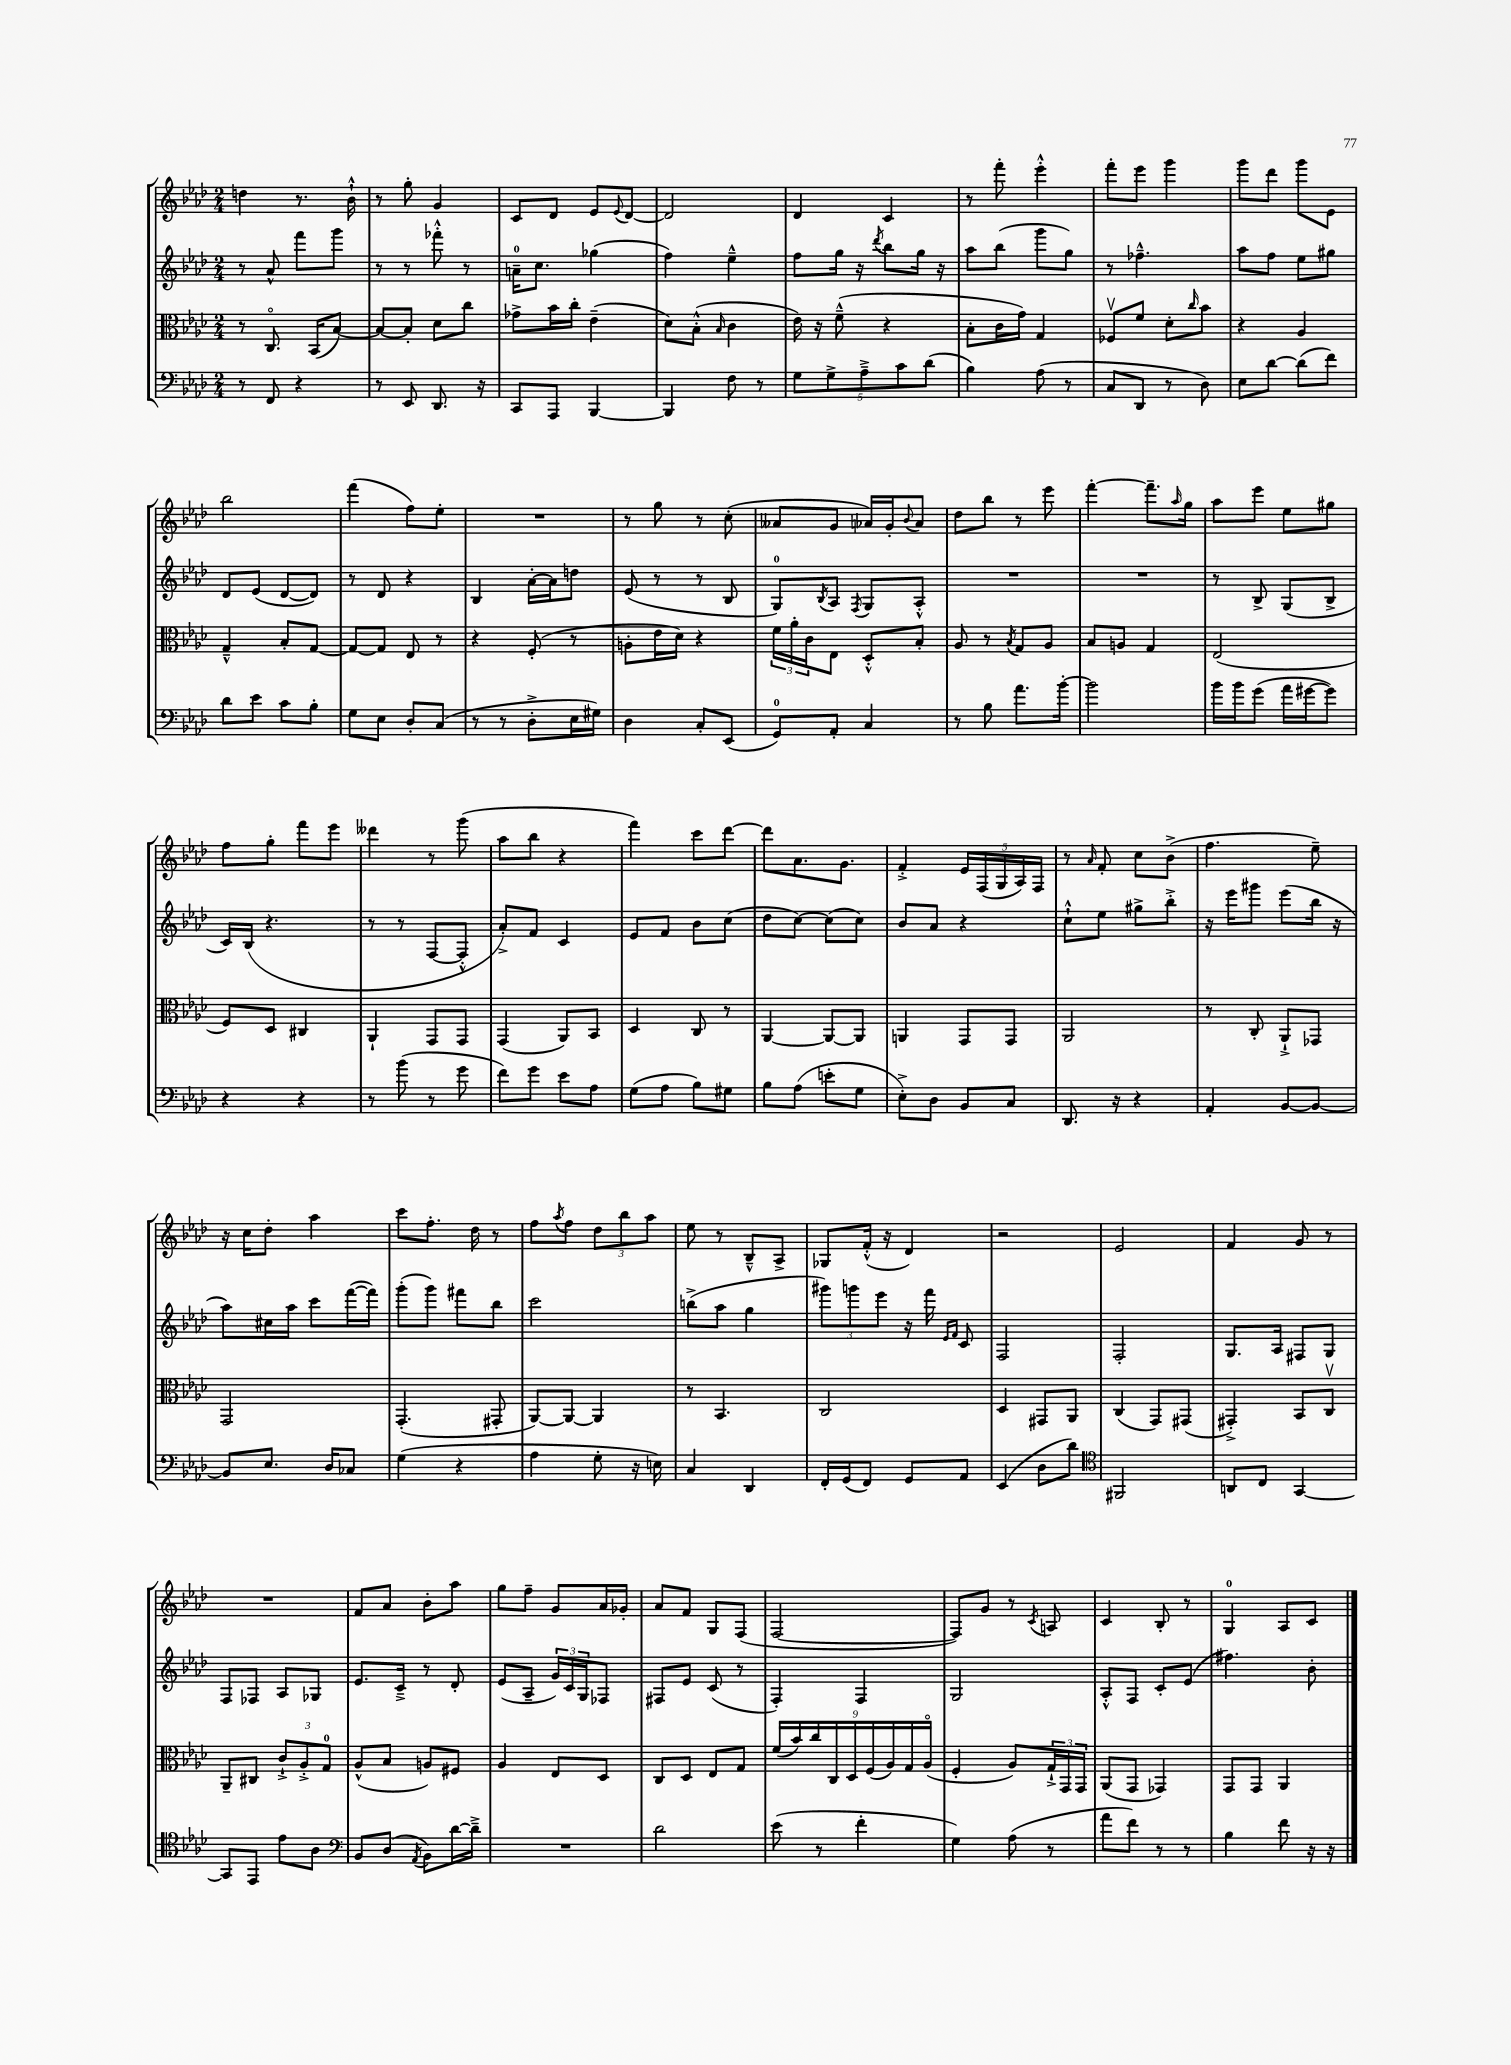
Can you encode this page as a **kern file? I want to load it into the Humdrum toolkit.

**kern	**kern	**kern	**kern
*part4	*part3	*part2	*part1
*staff4	*staff3	*staff2	*staff1
*clefF4	*clefC3	*clefG2	*clefG2
*k[b-e-a-d-]	*k[b-e-a-d-]	*k[b-e-a-d-]	*k[b-e-a-d-]
*M2/4	*M2/4	*M2/4	*M2/4
=2	=2	=2	=2
8r	8r	8r	4ddn\
8FF/	8.C/	8a-^^/	.
4r	.	8fff\L	8.r
.	(16BB-/KL	.	.
.	[8B-/J)	8ggg\J	.
.	.	.	16b-`^^\
=3	=3	=3	=3
8r	8B-/L_	8r	8r
8EE-/	8B-'/J]	8r	8gg'\
8.DD-/	8d-\L	8fff-X'^^\	4g/
.	8cc\J	8r	.
16r	.	.	.
=4	=4	=4	=4
8CC/L	8g-X^\L	16an~\KL	8c/L
.	.	8.cc\J	.
8AAA-/J	16b-\L	.	8d-/J
.	16cc'\JJ	.	.
[4BBB-/	(4e-~\	(4gg-X\	8e-/L
.	.	.	8qqe-/
.	.	.	[8d-/J
=5	=5	=5	=5
4BBB-/]	8d-\L)	4ff\)	2d-/]
.	(8B-'^^\J	.	.
.	16qqB-/	.	.
8F\	4c\	4ee-~^^\	.
8r	.	.	.
=6	=6	=6	=6
10G\L	16e-\)	8ff\L	4d-/
.	16r	.	.
10G^\	.	.	.
.	(8f~^^\	16gg\Jk	.
.	.	16r	.
10A-~^\	.	.	.
.	.	8qddd-/	.
.	4r	8bb-\L	4c/
10c\	.	.	.
.	.	16gg\Jk	.
(10d-\J	.	.	.
.	.	16r	.
=7	=7	=7	=7
4B-\)	8B-'\L	8aa-\L	8r
.	16c\L	(8bb-\J	8fff'\
.	16g\JJ)	.	.
(8A-\	4G/	8ggg\L	4eee-'^^\
8r	.	8gg\J)	.
=8	=8	=8	=8
8C/L	8F-Xv/L	8r	8fff'\L
8DD-/J	8f/J	4.ff-X~^^\	8eee-\J
8r	8d-'\L	.	4ggg\
.	16qqcc/	.	.
8D-\)	8b-\J	.	.
=9	=9	=9	=9
8E-\L	4r	8aa-\L	8ggg\L
[8d-\J	.	8ff\J	8ddd-\J
(8d-\L]	4A-/	8ee-\L	8ggg\L
8f\J)	.	8gg#X\J	8e-\J
!!LO:LB:g=z
=10	=10	=10	=10
8d-\L	4G~^^/	8d-/L	2bb-\
8e-\J	.	(8e-/J	.
8c\L	8B-'/L	[8d-/L	.
8B-'\J	[8G/J	8d-/J])	.
=11	=11	=11	=11
8G\L	8G/L_	8r	(4fff\
8E-\J	8G/J]	8d-/	.
8D-'/L	8E-/	4r	8ff\L)
(8C/J	8r	.	8ee-'\J
=12	=12	=12	=12
8r	4r	4B-/	2r
8r	.	.	.
8D-'^\L	(8F'/	[16a-'\LL	.
.	.	16a-\J]	.
16E-\L	8r	8ddn\J	.
16G#X\JJ)	.	.	.
=13	=13	=13	=13
4D-\	8An'\L	(8e-/	8r
.	16e-\L	8r	8gg\
.	16d-\JJ)	.	.
8C'/L	4r	8r	8r
(8EE-/J	.	8B-/	(8cc'\
=14	=14	=14	=14
8GG/L)	24f\LL	8G/L)	8a--X/L
.	24a-'\	.	.
.	24c\J	.	.
.	.	8qB-/	.
8AA-'/J	8E-\J	8A-/J	8g/J
.	.	8qF/	.
4C/	8D-'^^/L	8G/L	16a-X/LL)
.	.	.	16g'/J
.	.	.	8qqb-/
.	8B-'/J	8A-'^^/J	8a-/J
=15	=15	=15	=15
8r	8A-/	2r	8dd-\L
8B-\	8r	.	8bb-\J
.	8qB-/	.	.
8.a-\L	8G/L	.	8r
.	8A-/J	.	8eee-\
[16b-'\Jk	.	.	.
=16	=16	=16	=16
2b-\]	8B-/L	2r	[4fff'\
.	8An/J	.	.
.	4G/	.	8.fff~\L]
.	.	.	16qqaa-/
.	.	.	16gg\Jk
=17	=17	=17	=17
16b-\LL	(2E-/	8r	8aa-\L
16b-\J	.	.	.
(8g\J	.	8B-^/	8eee-\J
16a-\LL	.	(8G/L	8ee-\L
[16g#X\J	.	.	.
8g#\J])	.	8B-^/J	8gg#X\J
!!LO:LB:g=z
=18	=18	=18	=18
4r	8F/L)	16c/LL)	8ff\L
.	.	(16B-/JJ	.
.	8D-/J	4.r	8gg'\J
4r	4C#X/	.	8fff\L
.	.	.	8eee-\J
=19	=19	=19	=19
8r	4AA-`/	8r	4ddd--X\
(8b-\	.	8r	.
8r	8GG/L	[8F/L	8r
8g\	8GG/J	8F'^^/J]	(8ggg\
=20	=20	=20	=20
8f\L)	(4GG/	8a-'^/L)	8aa-\L
8g\J	.	8f/J	8bb-\J
8e-\L	8AA-/L)	4c/	4r
8A-\J	8BB-/J	.	.
=21	=21	=21	=21
(8G\L	4D-/	8e-/L	4fff\)
8A-\J	.	8f/J	.
8B-\L)	8C/	8b-\L	8ccc\L
8G#X\J	8r	(8cc\J	[8ddd-\J
=22	=22	=22	=22
8B-\L	[4AA-/	8dd-\L	8ddd-\L]
(8A-\J	.	[8cc\J)	8.a-\
8en'\L	8AA-/L_	(8cc\L]	.
.	.	.	8.g\J
8G\J	8AA-/J]	8cc\J)	.
=23	=23	=23	=23
8E-'^\L)	4AAn/	8b-/L	4f'^/
8D-\J	.	8a-/J	.
8BB-/L	8GG/L	4r	20e-/LL
.	.	.	(20F/
.	.	.	20G/
8C/J	8GG/J	.	.
.	.	.	20A-/)
.	.	.	20F/JJ
=24	=24	=24	=24
8.DD-/	2AA-/	8cc`^^\L	8r
.	.	.	16qqa-/
.	.	8ee-\J	8f'/
16r	.	.	.
4r	.	8gg#X^\L	8cc\L
.	.	8bb-'^\J	(8b-^\J
=25	=25	=25	=25
4AA-'/	8r	16r	4.ff\
.	.	16eee-\KL	.
.	8C'/	8ggg#X\J	.
[8BB-/L	8AA-`^/L	(8eee-\L	.
8BB-/J_	8GG-X/J	16bb-\Jk	8ee-~\)
.	.	16r	.
!!LO:LB:g=z
=26	=26	=26	=26
8BB-/L]	2GG/	8aa-\L)	16r
.	.	.	16cc\KL
8.E-/J	.	16cc#X\L	8dd-'\J
.	.	16aa-\JJ	.
.	.	8ccc\L	4aa-\
16D-/KL	.	.	.
8C-X/J	.	([16fff\L	.
.	.	16fff\JJ])	.
=27	=27	=27	=27
(4G\	(4.GG'/	(8ggg'\L	8ccc\L
.	.	8ggg\J)	8.ff'\J
4r	.	8fff#X\L	.
.	.	.	16dd-\
.	8GG#X'/	8bb-\J	8r
=28	=28	=28	=28
4A-\	[8AA-/L)	2ccc\	8ff\L
.	.	.	8qaa-/
.	8AA-/J_	.	8ff\J
8G'\	4AA-/]	.	12dd-\L
.	.	.	12bb-\
16r	.	.	.
.	.	.	12aa-\J
16En\)	.	.	.
=29	=29	=29	=29
4C/	8r	(8bbn^\L	8ee-\
.	4.BB-/	8aa-\J	8r
4DD-/	.	4gg\	8B-~^^/L
.	.	.	8A-^/J
=30	=30	=30	=30
16FF'/LL	2C/	12ggg#X\L)	8G-X/L
(16GG/J	.	.	.
.	.	12gggn\	.
8FF/J)	.	.	(16f'^^/Jk
.	.	12eee-\J	.
.	.	.	16r
8GG/L	.	16r	4d-/)
.	.	16fff\	.
.	.	16qqe-/LL	.
.	.	16qqf/JJ	.
8AA-/J	.	8c/	.
=31	=31	=31	=31
(4EE-/	4D-/	2F/	2r
8D-\L	8GG#X/L	.	.
8d-\J)	8AA-/J	.	.
=32	=32	=32	=32
*clefC4	*	*	*
2FF#X/	(4C/	2F'/	2e-/
.	8GG/L)	.	.
.	(8GG#X/J	.	.
=33	=33	=33	=33
8AAn/L	4GG#X'^/)	8.G/L	4f/
8C/J	.	.	.
.	.	16A-/Jk	.
[4GG/	8BB-/L	8F#X/L	8g/
.	8Cv/J	8G/J	8r
!!LO:LB:g=z
=34	=34	=34	=34
8GG/L]	8AA-~/L	8F/L	2r
8EE-/J	8C#X/J	8F-X/J	.
8e-\L	12c`^/L	8A-/L	.
.	12A-'^/	.	.
8A-\J	.	8G-X/J	.
.	12G/J	.	.
=35	=35	=35	=35
*clefF4	*	*	*
8BB-/L	(8A-^^/L	8.e-/L	8f/L
(8D-/J	8B-/J	.	8a-/J
.	.	16c~^/Jk	.
8qAA-/	.	.	.
8BB-\L)	8An/L)	8r	8b-'\L
[16d-\L	8F#X/J	8d-'/	8aa-\J
16d-~^\JJ]	.	.	.
=36	=36	=36	=36
2r	4A-/	(8e-/L	8gg\L
.	.	8A-~/J	8ff~\J
.	8E-/L	24g/LL)	8g/L
.	.	24c/	.
.	.	24G/J	.
.	8D-/J	8F-X/J	16a-/L
.	.	.	16g-X'/JJ
=37	=37	=37	=37
2d-\	8C/L	8F#X/L	8a-/L
.	8D-/J	8e-/J	8f/J
.	8E-/L	(8c/	8G/L
.	8G/J	8r	(8F/J
=38	=38	=38	=38
(8e-\	(18f/LL	4F'/)	[2F/
.	18b-/)	.	.
.	18cc/	.	.
8r	.	.	.
.	18C/	.	.
.	18D-/	.	.
4f'\	.	4F/	.
.	(18F/	.	.
.	18A-/)	.	.
.	18G/	.	.
.	(18A-/JJ	.	.
=39	=39	=39	=39
4G\)	4F'/	2G/	8F/L])
.	.	.	8g/J
(8A-\	8A-/L)	.	8r
.	.	.	8qc/
8r	24G`^/L	.	8An/
.	24GG/	.	.
.	24GG/JJ	.	.
=40	=40	=40	=40
8a-\L	(8AA-/L	8A-'^^/L	4c/
8f\J)	8GG/J	8F/J	.
8r	4GG-X/)	8c'/L	8B-'/
8r	.	(8e-/J	8r
=41	=41	=41	=41
4B-\	8GG/L	4.ff#X\)	4G/
.	8GG/J	.	.
8f\	4AA-/	.	8A-/L
16r	.	8b-'\	8c/J
16r	.	.	.
==	==	==	==
*-	*-	*-	*-
